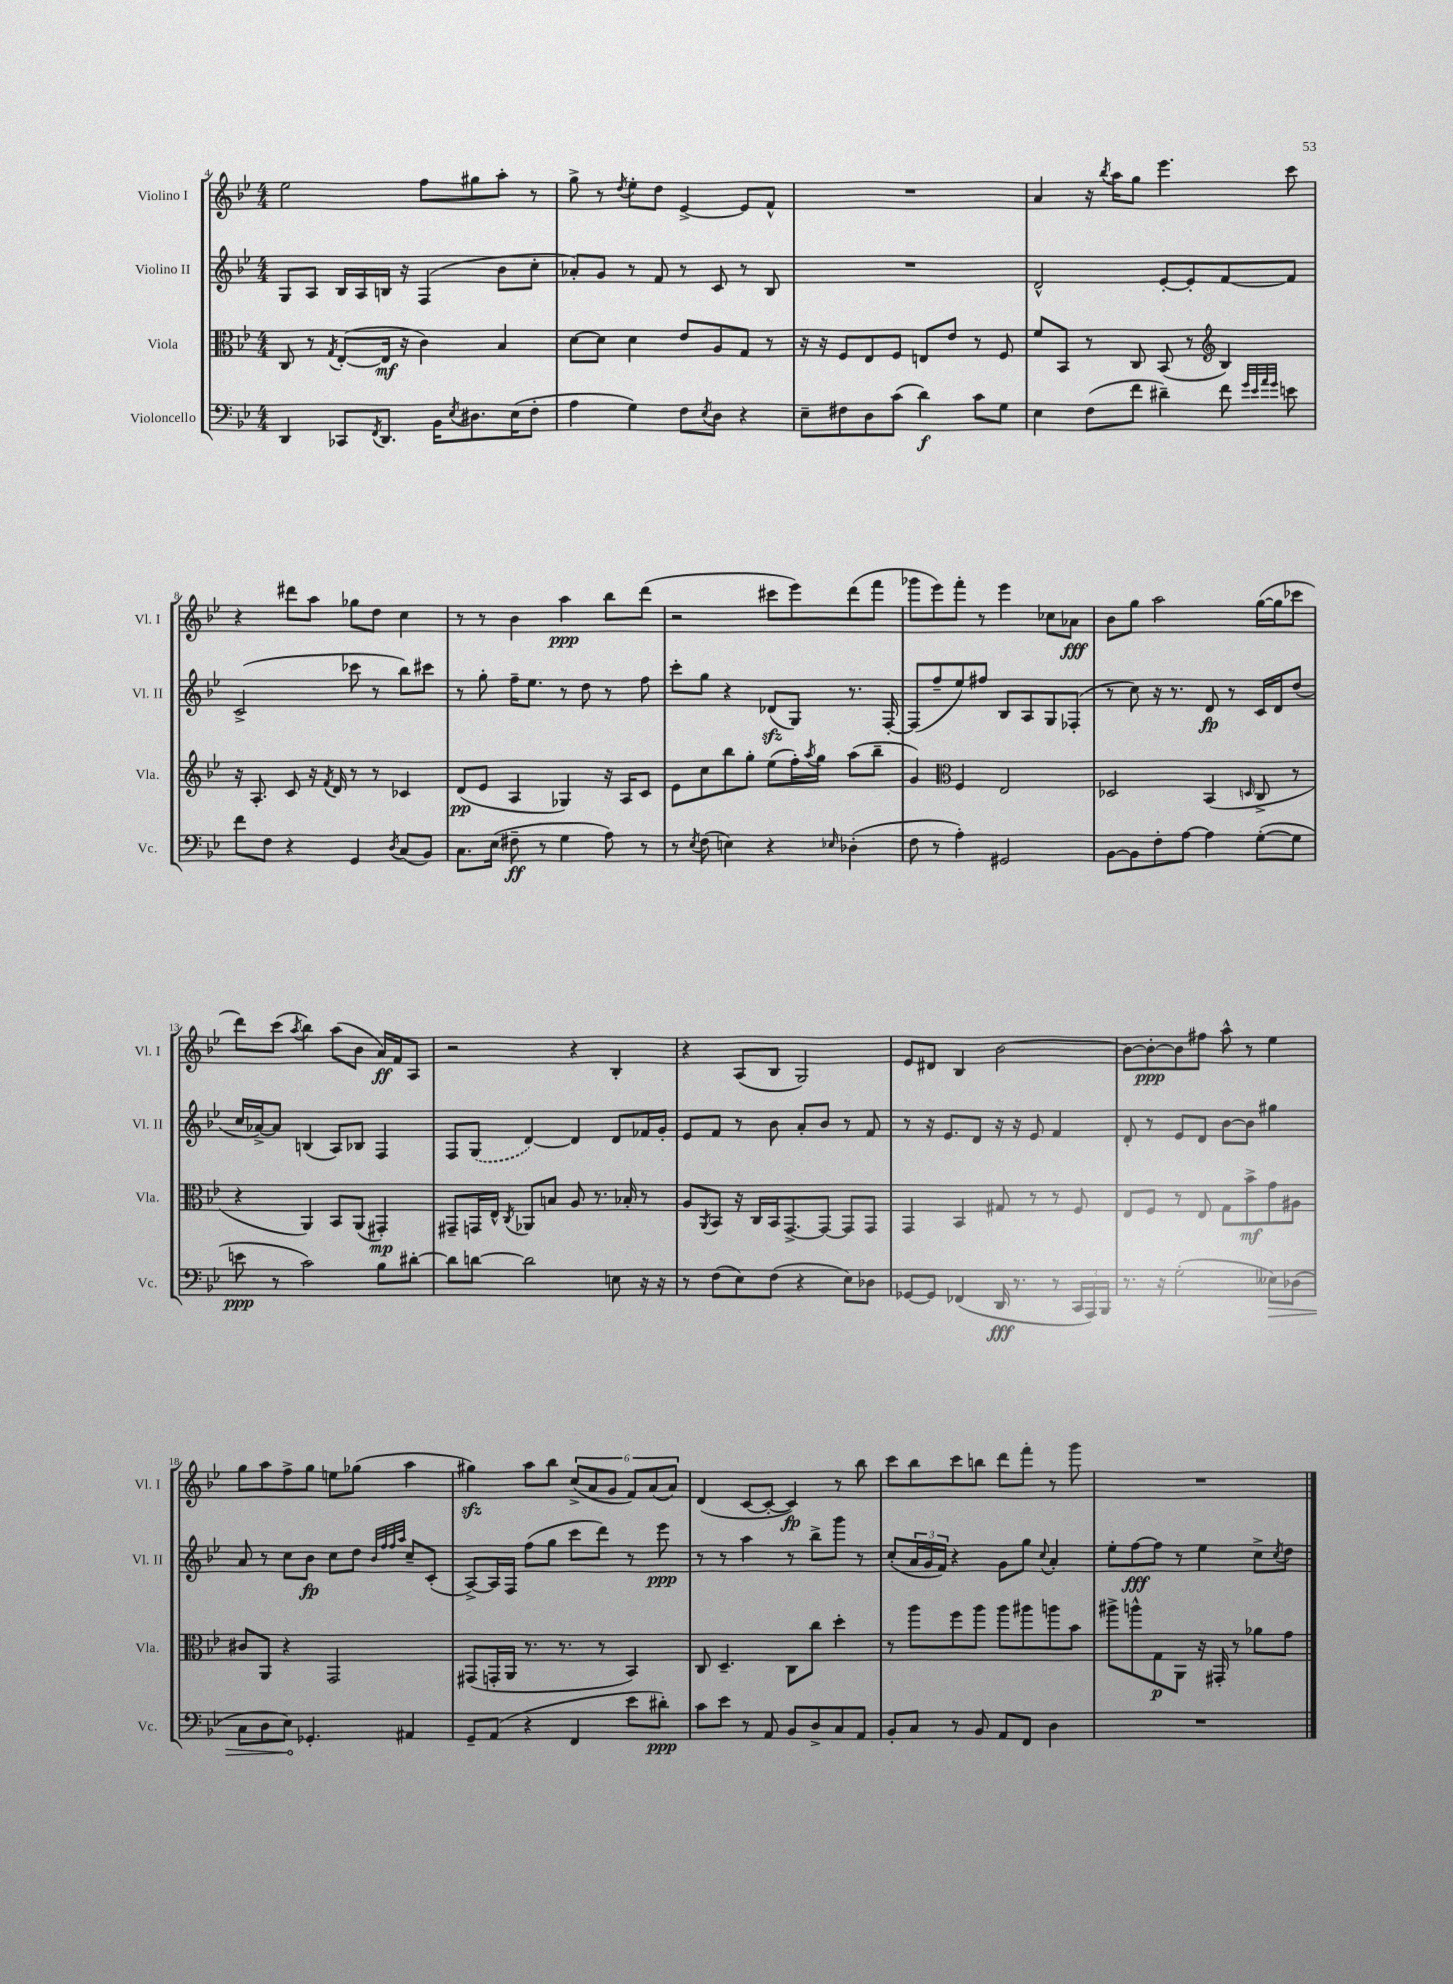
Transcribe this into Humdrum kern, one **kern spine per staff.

**kern	**dynam	**kern	**dynam	**kern	**dynam	**kern	**dynam
*part4	*part4	*part3	*part3	*part2	*part2	*part1	*part1
*staff4	*staff4	*staff3	*staff3	*staff2	*staff2	*staff1	*staff1
*I"Violoncello	*	*I"Viola	*	*I"Violino II	*	*I"Violino I	*
*I'Vc.	*	*I'Vla.	*	*I'Vl. II	*	*I'Vl. I	*
*clefF4	*	*clefC3	*	*clefG2	*	*clefG2	*
*k[b-e-]	*	*k[b-e-]	*	*k[b-e-]	*	*k[b-e-]	*
*M4/4	*	*M4/4	*	*M4/4	*	*M4/4	*
=4	=4	=4	=4	=4	=4	=4	=4
4DD/	.	8C/	.	8G/L	.	2ee-\	.
.	.	8r	.	8A/J	.	.	.
.	.	8qG/	.	.	.	.	.
8CC-X/L	.	([8E-'/L	.	16B-/LL	.	.	.
.	.	.	.	16A/	.	.	.
8qFF/	.	.	.	.	.	.	.
8.DD/J	.	16E-/Jk]	mf	16Bn/JJ	.	.	.
.	.	16r	.	16r	.	.	.
.	.	4c\)	.	(4F/	.	8ff\L	.
16BB-\KL	.	.	.	.	.	.	.
8qE-/	.	.	.	.	.	.	.
8.D#X\	.	.	.	.	.	8gg#X\	.
.	.	4B-/	.	8b-\L	.	8aa'\J	.
(16E-\K	.	.	.	.	.	.	.
8F'\J	.	.	.	8cc'\J	.	8r	.
=5	=5	=5	=5	=5	=5	=5	=5
4A\	.	[8d\L	.	8a-X'/L)	.	8gg^\	.
.	.	8d\J]	.	8g/J	.	8r	.
.	.	.	.	.	.	8qdd/	.
4G\)	.	4d\	.	8r	.	8ee-'\L	.
.	.	.	.	8f/	.	8dd\J	.
8F\L	.	8e-/L	.	8r	.	[4e-^/	.
8qE-/	.	.	.	.	.	.	.
8D\J	.	8A/	.	8c/	.	.	.
4r	.	8G/J	.	8r	.	8e-/L]	.
.	.	8r	.	8B-/	.	8f^^/J	.
=6	=6	=6	=6	=6	=6	=6	=6
8E-~\L	.	16r	.	1r	.	1r	.
.	.	16r	.	.	.	.	.
8F#X\	.	8F/L	.	.	.	.	.
8D\	.	8E-/	.	.	.	.	.
(8c\J	.	8F/J	.	.	.	.	.
4d\)	f	8En/L	.	.	.	.	.
.	.	8e-/J	.	.	.	.	.
8c\L	.	8r	.	.	.	.	.
8G\J	.	8F/	.	.	.	.	.
=7	=7	=7	=7	=7	=7	=7	=7
4E-\	.	8f/L	.	2d^^/	.	4a/	.
.	.	8BB-/J	.	.	.	.	.
(8F\L	.	8r	.	.	.	16r	.
.	.	.	.	.	.	8qbb-/	.
.	.	.	.	.	.	16aa\KL	.
8f\J	.	8C/	.	.	.	8gg\J	.
4d#X~\)	.	(8BB-/	.	[8e-'/L	.	4.eee-\	.
.	.	8r	.	8e-'/]	.	.	.
*	*	*clefG2	*	*	*	*	*
8f\	.	4B-/)	.	[8f/	.	.	.
32qqg/LLL	.	.	.	.	.	.	.
32qqe-/	.	.	.	.	.	.	.
32qqa/	.	.	.	.	.	.	.
32qqg/JJJ	.	.	.	.	.	.	.
8en\	.	.	.	8f/J]	.	8ccc\	.
!!LO:LB:g=z
=8	=8	=8	=8	=8	=8	=8	=8
8f\L	.	16r	.	(2c^/	.	4r	.
.	.	8.A'/	.	.	.	.	.
8F\J	.	.	.	.	.	.	.
4r	.	8c/	.	.	.	8ddd#X\L	.
.	.	16r	.	.	.	8aa\J	.
.	.	8qf/	.	.	.	.	.
.	.	16d/	.	.	.	.	.
4GG/	.	8r	.	8ccc-X\	.	8gg-X\L	.
.	.	8r	.	8r	.	8dd\J	.
8qD/	.	.	.	.	.	.	.
(8C/L	.	4c-X/	.	8bb-\L)	.	4cc\	.
8BB-/J)	.	.	.	8ccc#X\J	.	.	.
=9	=9	=9	=9	=9	=9	=9	=9
8.C\L	.	(8d/L	pp	8r	.	8r	.
.	.	8e-/J	.	8gg'\	.	8r	.
(16E-\Jk	.	.	.	.	.	.	.
8F#X~\	ff	4A/	.	16ff~\KL	.	4b-\	.
.	.	.	.	8.ee-\J	.	.	.
8r	.	.	.	.	.	.	.
4G\	.	4G-X/)	.	8r	.	4aa\	ppp
.	.	.	.	8dd\	.	.	.
8A\)	.	16r	.	8r	.	8bb-\L	.
.	.	16A/KL	.	.	.	.	.
8r	.	8c/J	.	8ff\	.	(8ddd\J	.
=10	=10	=10	=10	=10	=10	=10	=10
8r	.	8e-\L	.	8ccc'\L	.	2r	.
8qE-/	.	.	.	.	.	.	.
(8F\	.	8cc\	.	8gg\J	.	.	.
4En\)	.	8bb-\	.	4r	.	.	.
.	.	8gg'\J	.	.	.	.	.
4r	.	(8ee-\L	.	(8d-Xzz/L	.	8ccc#X\L	.
.	.	16ff'\L)	.	8G/J)	.	8eee-\)	.
.	.	8qaa/	.	.	.	.	.
.	.	16gg\JJ	.	.	.	.	.
16qqE-X/	.	.	.	.	.	.	.
(4D-X'\	.	(8aa\L	.	8.r	.	(8ddd\	.
.	.	8bb-~\J	.	.	.	8fff\J	.
.	.	.	.	[16F'/	.	.	.
=11	=11	=11	=11	=11	=11	=11	=11
8F\	.	4g/)	.	(8F/L]	.	8ggg-X\L	.
8r	.	.	.	8ff~/	.	8eee-\)	.
*	*	*clefC3	*	*	*	*	*
4A'\)	.	4F/	.	8ee-/)	.	8fff'\J	.
.	.	.	.	8ff#X/J	.	8r	.
2GG#X/	.	2E-/	.	8B-/L	.	4eee-\	.
.	.	.	.	8A/	.	.	.
.	.	.	.	8G/	.	8cc-X\L	.
.	.	.	.	(8F-X'/J	.	8a-X\J	fff
=12	=12	=12	=12	=12	=12	=12	=12
[8BB-\L	.	2D-X/	.	8r	.	8b-\L	.
8BB-\]	.	.	.	8cc\)	.	8gg\J	.
8F'\	.	.	.	16r	.	2aa\	.
.	.	.	.	8.r	.	.	.
[8A\J	.	.	.	.	.	.	.
4A\]	.	(4BB-/	.	8d/	fp	.	.
.	.	.	.	8r	.	.	.
.	.	16qqDn/	.	.	.	.	.
([8G'\L	.	8C^/	.	16c/LL	.	([16gg\LL	.
.	.	.	.	16d/J	.	16gg\J]	.
8G\J]	.	8r	.	(8dd/J	.	8ccc-X\J	.
!!LO:LB:g=z
=13	=13	=13	=13	=13	=13	=13	=13
8en\	ppp	4r	.	16cc/LL	.	8ddd\L)	.
.	.	.	.	[16a-X^/J)	.	.	.
8r	.	.	.	8a-/J]	.	(8ccc\J	.
.	.	.	.	.	.	8qaa/	.
2c\)	.	4AA/)	.	(4Bn/	.	4bb-\)	.
.	.	8BB-/L	.	8A/L)	.	(8aa\L	.
.	.	(8AA/J	.	8B-X/J	.	8b-\J	.
8B-\L	.	4GG#X'/)	mp	4F/	.	16a/LL)	ff
.	.	.	.	.	.	16f/J	.
[8d#X'\J	.	.	.	.	.	8A/J	.
=14	=14	=14	=14	=14	=14	=14	=14
8d#\L]	.	8GG#X~/L	.	8F/L	.	2r	.
[8dn\J	.	16GGn/L	.	(8G/J	.	.	.
.	.	16E-^^/JJ	.	.	.	.	.
.	.	8qC/	.	.	.	.	.
2d\]	.	8AA-X/L	.	[4d/)	.	.	.
.	.	8Bn/J	.	.	.	.	.
.	.	8A/	.	4d/]	.	4r	.
.	.	8.r	.	.	.	.	.
8En\	.	.	.	8d/L	.	4B-'/	.
.	.	16B-X'/	.	.	.	.	.
16r	.	8r	.	16f-X/L	.	.	.
16r	.	.	.	16g'/JJ	.	.	.
=15	=15	=15	=15	=15	=15	=15	=15
8r	.	8A/L	.	8e-/L	.	4r	.
.	.	8qAA/	.	.	.	.	.
(8F\L	.	8BB-/J	.	8f/J	.	.	.
8E-\)	.	16r	.	8r	.	(8A/L	.
.	.	16C/LL	.	.	.	.	.
(8F\J	.	16BB-/J	.	8b-\	.	8B-/J	.
.	.	[8.GG^/	.	.	.	.	.
4r	.	.	.	8a'/L	.	2G/)	.
.	.	8GG/J_	.	8b-/J	.	.	.
8E-\L)	.	8GG/L]	.	8r	.	.	.
8D-X\J	.	8GG/J	.	8f/	.	.	.
=16	=16	=16	=16	=16	=16	=16	=16
[8GG-X/L	.	4GG/	.	8r	.	8e-/L	.
8GG-/J]	.	.	.	16r	.	8d#X/J	.
.	.	.	.	8.e-/L	.	.	.
(4FF-X/	.	4BB-/	.	.	.	4B-/	.
.	.	.	.	8d/J	.	.	.
16DD/	fff	8G#X/	.	16r	.	[2b-\	.
8.r	.	.	.	16r	.	.	.
.	.	8r	.	8e-/	.	.	.
8r	.	8r	.	4f/	.	.	.
24CC/LL	.	8F/	.	.	.	.	.
24AAA/)	.	.	.	.	.	.	.
24BBB-/JJ	.	.	.	.	.	.	.
=17	=17	=17	=17	=17	=17	=17	=17
8.r	.	8E-/L	.	8d'/	.	8b-\L_	.
.	.	8F/J	.	8r	.	8b-'\_	ppp
16r	.	.	.	.	.	.	.
(2G'\	.	8r	.	8e-/L	.	8b-\]	.
.	.	8E-/	.	8d/J	.	8ff#X\J	.
.	.	8G\L	.	[8b-\L	.	8aa^^\	.
.	.	8b-^\	mf	8b-\J]	.	8r	.
!	!LO:HP:b	!	!	!	!	!	!
8E--X\L)	>	8g\	.	4gg#X\	.	4ee-\	.
(8D-X\J	.	8A#X\J	.	.	.	.	.
!!LO:LB:g=z
=18	=18	=18	=18	=18	=18	=18	=18
8C\L	.	8c#X/L	.	8a/	.	8gg\L	.
8D\	.	8AA/J	.	8r	.	8aa\	.
8E-\J)	.	4r	.	8cc\L	.	8ff^\	.
4.GG-X'/	]	.	.	8b-\J	fp	8gg\J	.
.	.	2GG/	.	8cc\L	.	8een\L	.
.	.	.	.	8dd\J	.	(8gg-X\J	.
.	.	.	.	32qqb-/LLL	.	.	.
.	.	.	.	32qqff/	.	.	.
.	.	.	.	32qqff/	.	.	.
.	.	.	.	32qqaa/JJJ	.	.	.
4AA#X/	.	.	.	8cc~/L	.	4aa\	.
.	.	.	.	(8c'/J	.	.	.
=19	=19	=19	=19	=19	=19	=19	=19
8GG~/L	.	(8GG#X/L	.	[8A^/L)	.	4gg#Xzz\)	.
(8AA/J	.	16GGn'/L	.	16A/L]	.	.	.
.	.	16AA/JJ	.	16F/JJ	.	.	.
4r	.	8.r	.	(8ff\L	.	8aa\L	.
.	.	.	.	8gg\J	.	8bb-\J	.
.	.	8.r	.	.	.	.	.
4FF/	.	.	.	8ccc\L	.	(12cc^/L	.
.	.	.	.	.	.	12a/	.
.	.	8r	.	8ddd\J)	.	.	.
.	.	.	.	.	.	12g/J	.
8e-\L	.	4BB-/)	.	8r	.	12f/L)	.
.	.	.	.	.	.	(12a/	.
8d#X'\J)	ppp	.	.	8eee-\	ppp	.	.
.	.	.	.	.	.	12a/J)	.
=20	=20	=20	=20	=20	=20	=20	=20
8c\L	.	8C/	.	8r	.	(4d/	.
8e-\J	.	4.D~/	.	8r	.	.	.
8r	.	.	.	4aa\	.	[8c/L	.
8AA/	.	.	.	.	.	8c'/J_	.
8BB-/L	.	8C\L	.	8r	.	4c/])	fp
8D^/	.	8cc\J	.	8bb-^\L	.	.	.
8C/	.	4dd'\	.	8ggg\J	.	8r	.
8AA/J	.	.	.	8r	.	8bb-\	.
=21	=21	=21	=21	=21	=21	=21	=21
8BB-'/L	.	8r	.	(8cc'/L	.	8ccc\L	.
8C/J	.	8aa\L	.	24a/L	.	8bb-\	.
.	.	.	.	24g/	.	.	.
.	.	.	.	24f/JJ)	.	.	.
8r	.	8ff\	.	4r	.	8ccc\	.
8BB-/	.	8aa\J	.	.	.	8bbn\J	.
8AA/L	.	8aa\L	.	8g\L	.	8ddd\L	.
8FF/J	.	8aa#X\	.	8gg\J	.	8fff'\J	.
.	.	.	.	8qqcc/	.	.	.
4D\	.	8aan\	.	4a'/	.	8r	.
.	.	8b-\J	.	.	.	8ggg\	.
=22	=22	=22	=22	=22	=22	=22	=22
1r	.	8aa#X^\L	.	8ee-'\L	.	1r	.
.	.	8aan^^\	.	[8ff\	fff	.	.
.	.	8G\	p	8ff\J]	.	.	.
.	.	8AA\J	.	8r	.	.	.
.	.	16r	.	4ee-\	.	.	.
.	.	16GG#X'/	.	.	.	.	.
.	.	8r	.	.	.	.	.
.	.	8a-X\L	.	8cc^\L	.	.	.
.	.	.	.	8qcc/	.	.	.
.	.	8g\J	.	8dd\J	.	.	.
==	==	==	==	==	==	==	==
*-	*-	*-	*-	*-	*-	*-	*-
